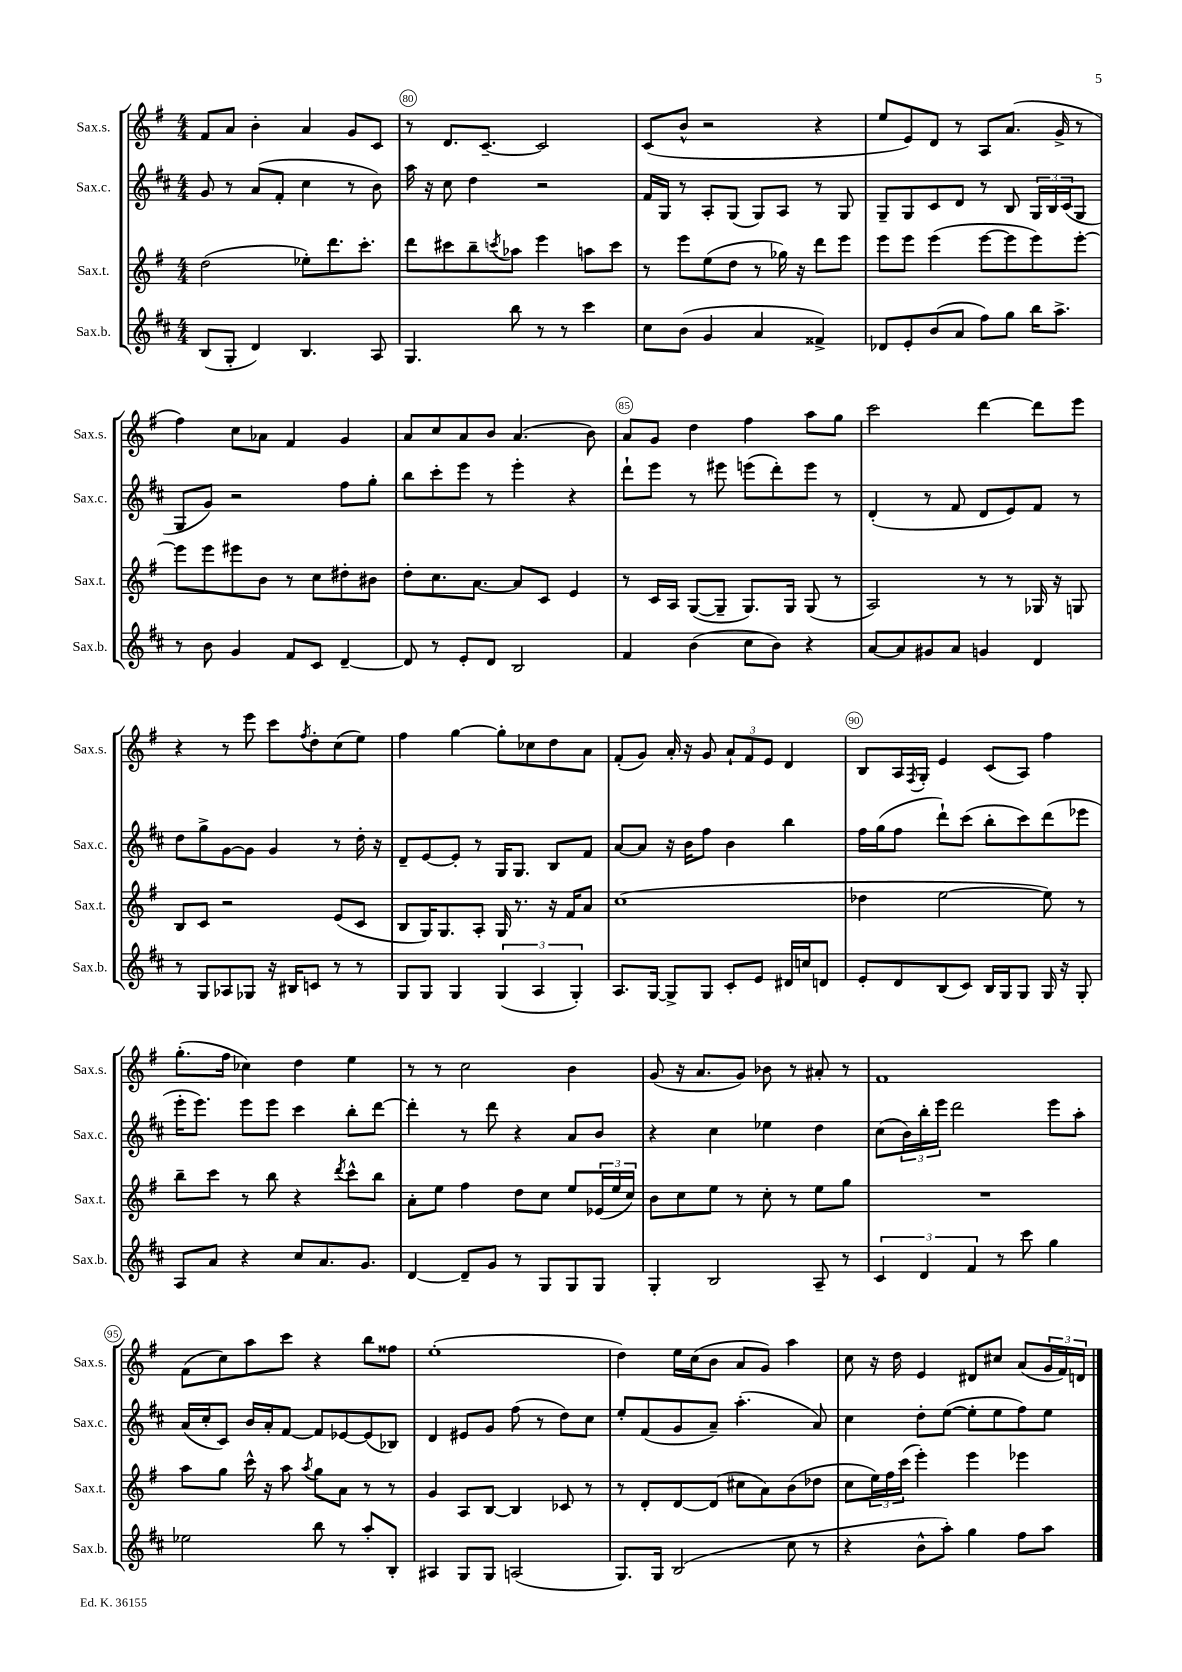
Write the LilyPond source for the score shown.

<<
\new StaffGroup <<
\new Staff = "s0" \with { instrumentName = "Sax.s." shortInstrumentName = "Sax.s." } {
    \clef treble \key g \major \numericTimeSignature \time 4/4
    fis'8 a'8 b'4-. a'4 g'8 c'8 |
    r8 d'8. c'8.~-- c'2 |
    c'8( b'8-^ r2 r4 |
    e''8 e'8) d'8 r8 a8 a'8.( g'16-> r8 |
    fis''4) c''8 aes'8 fis'4 g'4 |
    a'8 c''8 a'8 b'8 a'4.( b'8) |
    a'8 g'8 d''4 fis''4 a''8 g''8 |
    c'''2 d'''4~ d'''8 e'''8 |
    r4 r8 e'''8 c'''8 \acciaccatura { fis''8 } d''8-. c''8( e''8) |
    fis''4 g''4~ g''8-. ces''8 d''8 a'8 |
    fis'8-.( g'8) a'16-. r16 g'8 \tuplet 3/2 { a'8-! fis'8 e'8 } d'4 |
    b8 a16 \acciaccatura { fis8 } g16-. e'4 c'8( a8) fis''4 |
    g''8.-.( fis''16 ces''4) d''4 e''4 |
    r8 r8 c''2 b'4 |
    g'8( r16 a'8. g'8) bes'8 r8 ais'8-. r8 |
    fis'1 |
    fis'8( c''8) a''8 c'''8 r4 b''8 fisis''8 |
    e''1-.( |
    d''4) e''16 c''16( b'8 a'8 g'8) a''4 |
    c''8 r16 d''16 e'4 dis'8 cis''8 a'8( \tuplet 3/2 { g'16 fis'16) d'16 } \bar "|." |
}
\new Staff = "s1" \with { instrumentName = "Sax.c." shortInstrumentName = "Sax.c." } {
    \clef treble \key d \major \numericTimeSignature \time 4/4
    g'8 r8 a'8( fis'8-. cis''4 r8 b'8) |
    a''16 r16 cis''8 d''4 r2 |
    fis'16 g16 r8 a8-. g8( g8) a8 r8 g8 |
    g8-- g8 cis'8 d'8 r8 b8 \tuplet 3/2 { g16 b16 cis'16( } g8 |
    g8 g'8) r2 fis''8 g''8-. |
    b''8 cis'''8-. e'''8 r8 e'''4-. r4 |
    d'''8-! e'''8 r8 eis'''8 e'''8( d'''8-.) e'''8 r8 |
    d'4-.( r8 fis'8 d'8 e'8) fis'8 r8 |
    d''8 g''8-> g'8~ g'8 g'4 r8 d''16-. r16 |
    d'8-- e'8~ e'8-. r8 g16 g8. b8 fis'8 |
    a'8~ a'8 r16 b'16 fis''8 b'4 b''4 |
    fis''16 g''16( fis''8 d'''8-!) cis'''8( b''8-. cis'''8) d'''8( ees'''8 |
    e'''16-. e'''8.) e'''8 e'''8 cis'''4 b''8-. d'''8~ |
    d'''4-. r8 d'''8 r4 a'8 b'8 |
    r4 cis''4 ees''4 d''4 |
    cis''8( \tuplet 3/2 { b'16) b''16-. e'''16 } d'''2 e'''8 a''8-. |
    a'16( cis''16-. cis'8) b'16 a'16-. fis'8~ fis'8 ees'8~ ees'8( bes8) |
    d'4 eis'8 g'8 fis''8( r8 d''8) cis''8 |
    e''8-. fis'8( g'8 a'8--) a''4.-.( a'8) |
    cis''4 d''8-. e''8~( e''8-. e''8 fis''8) e''8 \bar "|." |
}
\new Staff = "s2" \with { instrumentName = "Sax.t." shortInstrumentName = "Sax.t." } {
    \clef treble \key g \major \numericTimeSignature \time 4/4
    d''2( ees''8-.) d'''8. c'''8.-. |
    d'''8 cis'''8 b''8-- \acciaccatura { c'''8 } aes''8 e'''4 a''8 c'''8 |
    r8 e'''8 e''8( d''8 r8 ges''16) r16 d'''8 e'''8 |
    e'''8 e'''8 e'''4( e'''8~ e'''8 e'''8) e'''8~-. |
    e'''8 e'''8 eis'''8 b'8 r8 c''8 dis''8-. bis'8 |
    d''8-. c''8. a'8.~ a'8 c'8 e'4 |
    r8 c'16 a16 g8~( g8-- g8.) g16 g8( r8 |
    a2) r8 r8 ges16 r16 g8 |
    b8 c'8 r2 e'8( c'8 |
    b8 g16) g8. a8-. g16 r8. r16 fis'16 a'8 |
    c''1( |
    des''4 e''2~ e''8) r8 |
    b''8-- c'''8 r8 b''8 r4 \acciaccatura { d'''8 } c'''8-^ b''8 |
    a'8-. e''8 fis''4 d''8 c''8 e''8 \tuplet 3/2 { ees'16( e''16 c''16) } |
    b'8 c''8 e''8 r8 c''8-. r8 e''8 g''8 |
    R1 |
    a''8 g''8 c'''16-^ r16 a''8 \acciaccatura { a''8 } g''8 a'8 r8 r8 |
    g'4 a8 b8~ b4 ces'8 r8 |
    r8 d'8-. d'8~ d'8( cis''8 a'8) b'8( des''8 |
    c''8 \tuplet 3/2 { e''16) fis''16 c'''16( } e'''4-.) e'''4 ees'''4 \bar "|." |
}
\new Staff = "s3" \with { instrumentName = "Sax.b." shortInstrumentName = "Sax.b." } {
    \clef treble \key d \major \numericTimeSignature \time 4/4
    b8( g8-. d'4) b4. a8 |
    g4. b''8 r8 r8 cis'''4 |
    cis''8 b'8( g'4 a'4 fisis'4->) |
    des'8 e'8-. b'8( a'8 fis''8) g''8 b''16 a''8.-> |
    r8 b'8 g'4 fis'8 cis'8 d'4~-- |
    d'8 r8 e'8-. d'8 b2 |
    fis'4 b'4( cis''8 b'8) r4 |
    a'8~ a'8 gis'8 a'8 g'4 d'4 |
    r8 g8 aes8 ges8 r16 bis16 c'8 r8 r8 |
    g8 g8 g4 \tuplet 3/2 { g4( a4 g4-.) } |
    a8. g16~ g8-> g8 cis'8-. e'8 dis'16 c''16 d'8 |
    e'8-. d'8 b8( cis'8) b16 g16 g8 g16 r16 g8-. |
    a8 a'8 r4 cis''8 a'8. g'8. |
    d'4~ d'8-- g'8 r8 g8 g8 g8 |
    g4-. b2 a8-- r8 |
    \tuplet 3/2 { cis'4 d'4 fis'4 } r8 cis'''8 g''4 |
    ees''2 b''8 r8 a''8-. b8-. |
    ais4 g8 g8 a2( |
    g8.) g16 b2( cis''8 r8 |
    r4 b'8-^ a''8-.) g''4 fis''8 a''8 \bar "|." |
}
>>
>>
\layout { \context { \Score currentBarNumber = #79 \override BarNumber.break-visibility = ##(#f #t #t) barNumberVisibility = #(every-nth-bar-number-visible 5) \override BarNumber.stencil = #(make-stencil-circler 0.1 0.3 ly:text-interface::print) } }
